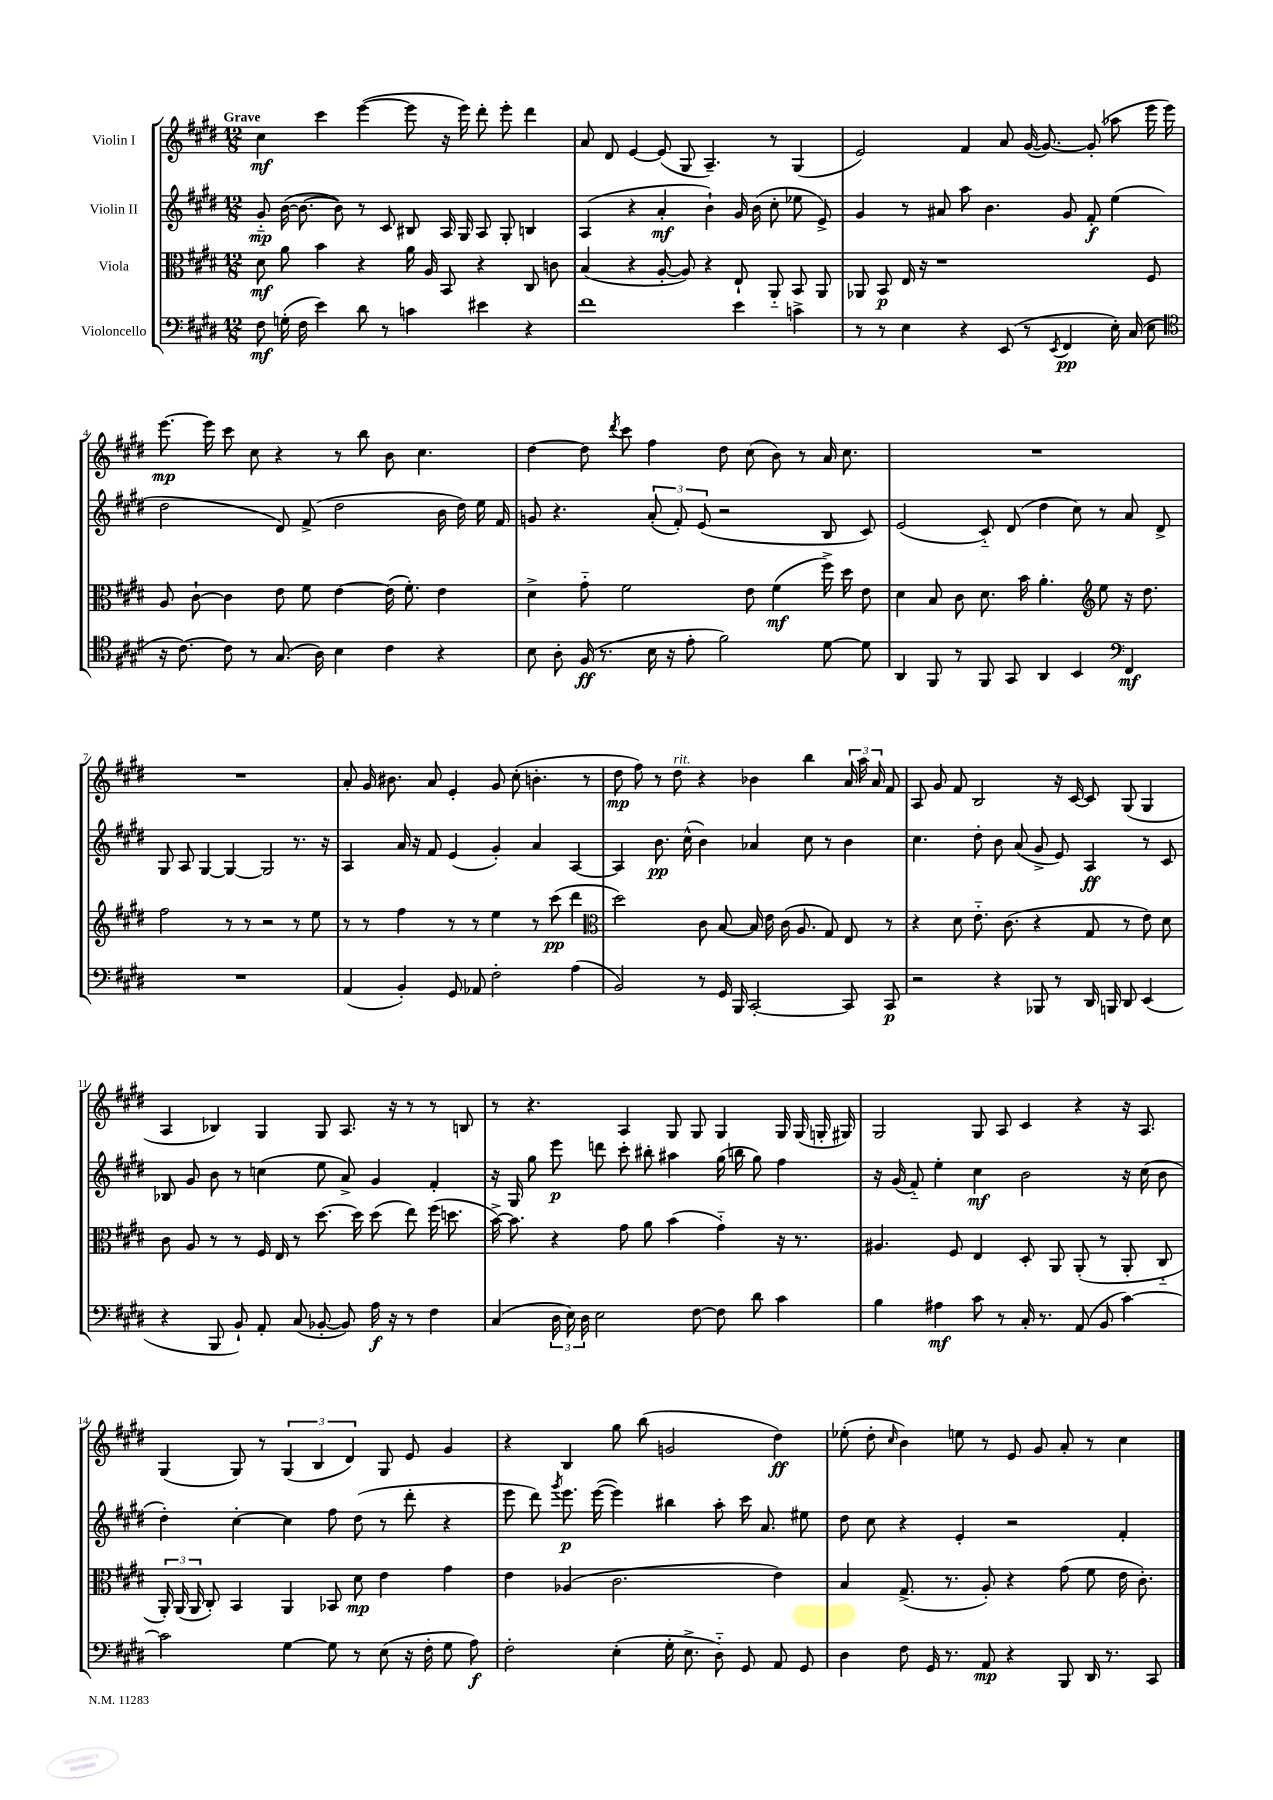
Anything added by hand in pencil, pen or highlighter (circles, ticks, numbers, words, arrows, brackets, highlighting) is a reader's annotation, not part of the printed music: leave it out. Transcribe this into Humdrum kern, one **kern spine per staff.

**kern	**kern	**kern	**kern
*staff4	*staff3	*staff2	*staff1
*clefF4	*clefC3	*clefG2	*clefG2
*k[f#c#g#d#]	*k[f#c#g#d#]	*k[f#c#g#d#]	*k[f#c#g#d#]
*M12/8	*M12/8	*M12/8	*M12/8
8F#	8d#	8g#'~	4cc#
(16G'	8a	([16b	.
16F#	.	8.b_	.
4e)	4b	.	4ccc#
.	.	8b])	.
8d#	4r	8r	([4eee
8r	.	8c#	.
4c	16a	8B#	8eee]
.	16A	.	.
.	8BB	16A	16r
.	.	16G#	16eee)
4e#	4r	8A	8ddd#'
.	.	8G#'	8eee'
4r	8C#	4B	4ddd#
.	8c	.	.
=	=	=	=
1f#	(4B	(4A	8a
.	.	.	8d#
.	4r	4r	[4e
.	[8A'	4a'	(8e]
.	8A])	.	8G#
.	4r	4b`)	4.A~)
4e	8E`	16g#	.
.	.	(16b	.
.	8AA'~	8cc#'	8r
4c^	8BB	8ee-	(4G#
.	8AA	8e^)	.
=	=	=	=
8r	8AA-	4g#	2e)
8r	8BB	.	.
4E	16E	8r	.
.	16r	.	.
.	1r	8a#	.
4r	.	8aa	4f#
.	.	4.b	.
(8EE	.	.	8a
8r	.	.	([16g#
.	.	.	8.g#_)
8qEE	.	.	.
4FF#	.	8g#	.
.	.	8f#'	(8g#']
16E')	.	(4ee	8aa-
(16C#	.	.	.
8E	8F#	.	16eee
.	.	.	16eee)
=	=	=	=
*clefC4	*	*	*
16r	8A	2dd#	[8.eee
[8.c#)	.	.	.
.	[8c#`	.	.
.	.	.	16eee]
8c#]	4c#]	.	8ccc#
8r	.	.	8cc#
(8.G#	8e	8d#)	4r
.	8f#	(8f#^	.
16A)	.	.	.
4B	[4e	2dd#	8r
.	.	.	8bb
4c#	(16e]	.	8b
.	8.f#')	.	.
.	.	.	4.cc#
4r	4e	16b	.
.	.	16dd#)	.
.	.	16ee	.
.	.	16f#	.
=	=	=	=
8B	4d#^	8g	[4dd#
8A'	.	4.r	.
(16F#	8g#'~	.	8dd#]
8.r	.	.	.
.	.	.	8qddd#
.	2f#	.	8ccc#
16B	.	(12a'	4ff#
16r	.	.	.
.	.	12f#')	.
8e'	.	.	.
.	.	(12e	.
2f#)	.	2r	8dd#
.	8e	.	(8cc#
.	(4f#	.	8b)
.	.	.	8r
[8d#	16ff#^)	8B	16a
.	16dd#	.	8.cc#
8d#]	8e	8c#)	.
=	=	=	=
4AA	4d#	(2e	1.r
8FF#	8B	.	.
8r	8c#	.	.
8FF#	8.d#	8c#'~)	.
8GG#	.	(8d#	.
.	16b	.	.
4AA	4.a'	4dd#	.
4BB	.	8cc#)	.
*	*clefG2	*	*
.	8ee	8r	.
*clefF4	*	*	*
4FF#	16r	8a	.
.	8.dd#	.	.
.	.	8d#^	.
=	=	=	=
1.r	2ff#	8G#	1.r
.	.	8A	.
.	.	[4G#	.
.	8r	4G#_	.
.	8r	.	.
.	2r	2G#]	.
.	8r	8.r	.
.	8ee	.	.
.	.	16r	.
=	=	=	=
(4AA	8r	4A	8a'
.	8r	.	16g#
.	.	.	8.b#
4BB')	4ff#	16a	.
.	.	16r	.
.	.	8f#	8a
8GG#	8r	(4e	4e'
8AA-	8r	.	.
2F#'	4ee	4g#')	8g#
.	.	.	(8cc#'
.	8r	4a	4.b'
.	(8ccc#	.	.
(4A	4ddd#	[4A	.
.	.	.	8r
=	=	=	=
*	*clefC3	*	*
2BB)	2dd#)	4A]	8dd#
.	.	.	8ff#)
.	.	8.b	8r
.	.	.	8dd#
.	.	(16cc#^^	.
8r	8c#	4b)	4r
16GG#	[8B	.	.
16BBB	.	.	.
[2CC#'	16B]	4a-	4b-
.	16e	.	.
.	(16c#	.	.
.	8.A	.	.
.	.	8cc#	4bb
.	8G#)	8r	.
8CC#]	8E	4b	24a
.	.	.	24aa
.	.	.	24a
8CC#	8r	.	8f#
=	=	=	=
2r	4r	4.cc#	8A
.	.	.	8g#
.	8d#	.	8f#
.	8.e'~	8dd#'	2B
4r	.	8b	.
.	(8.c#	.	.
.	.	(8a	.
8BBB-	4r	8g#^	.
8r	.	8e)	16r
.	.	.	[16c#
16DD#	8G#	4A	8c#]
16BBB	.	.	.
8DD#	8r	.	(8G#
(4EE	8e)	8r	4G#
.	8d#	8c#	.
=	=	=	=
4r	8c#	8B-	4A
.	8A	8g#	.
8BBB	8r	8b	4B-)
8BB`)	8r	8r	.
8AA'	16F#	(4cc	4G#
.	16E	.	.
(8C#	8r	.	.
[8BB-'	[8.dd#	8ee	8G#
8BB-])	.	8a^)	8.A
.	16dd#]	.	.
16A	(8dd#	4g#	.
16r	.	.	16r
8r	8ee)	.	8r
4F#	(16ff#	4f#'	8r
.	8.dd	.	.
.	.	.	8B
=	=	=	=
(4C#	[16b^)	16r	8r
.	8.b]	16G#	.
.	.	8gg#	4.r
24D#	4r	8eee	.
24E)	.	.	.
24D#	.	.	.
2E	.	8ddd	.
.	8g#	8ccc#'	4A
.	8a	8bb#'	.
.	(4b	4aa#	8G#
[8F#	.	.	8G#
8F#]	4g#'~)	(16gg#	4G#
.	.	16bb	.
8d#	.	8gg#)	.
4c#	16r	4ff#	16G#
.	8.r	.	(16G#
.	.	.	16G'
.	.	.	16G#)
=	=	=	=
4B	4.A#	16r	2G#
.	.	(16g#	.
.	.	8f#'~)	.
4A#	.	4ee'	.
.	8F#	.	.
8c#	4E	4cc#	8G#
8r	.	.	8A
16C#'	8D#'	2b	4c#
8.r	.	.	.
.	8AA	.	.
(8AA	(8AA'	.	4r
8BB	8r	.	.
[4c#)	8AA'	16r	16r
.	.	(16cc#	8.A
.	8C#'~	8b	.
=	=	=	=
2c#]	24AA')	4dd#')	(4G#
.	(24AA	.	.
.	24AA	.	.
.	8C#')	.	.
.	4BB	[4cc#'	8G#)
.	.	.	8r
[4G#	4AA	4cc#]	(6G#
.	.	.	6B
8G#]	8BB-	8ff#	.
.	.	.	6d#)
8r	8d#	(8dd#	.
(8E	4e	8r	8G#
16r	.	8ddd#'	8e
16F#'	.	.	.
8G#	4g#	4r	4g#
8A)	.	.	.
=	=	=	=
2F#'	4e	8eee	4r
.	.	8ddd#)	.
.	.	8qggg#	.
.	(4A-	8.eee	4B
.	.	([16eee	.
(4E'	2.c#	4eee])	8gg#
.	.	.	(8bb
16G#'	.	4bb#	2g
8.E^	.	.	.
8D#'~)	.	8aa'	.
8GG#	.	16ccc#	.
.	.	8.a	.
8AA	4e)	.	4dd#)
8GG#	.	8ee#	.
=	=	=	=
4D#	4B	8dd#	(8ee-'
.	.	8cc#	8dd#'
.	.	.	16qqcc#
8F#	(8.G#^	4r	4b)
16GG#	.	.	.
8.r	8.r	.	.
.	.	4e'	8ee
8AA	8A')	.	8r
4r	4r	2r	8e
.	.	.	8g#
8BBB	(8g#	.	8a'
16DD#	8f#	.	8r
8.r	.	.	.
.	16e	4f#'	4cc#
.	8.c#')	.	.
8CC#	.	.	.
==	==	==	==
*-	*-	*-	*-
